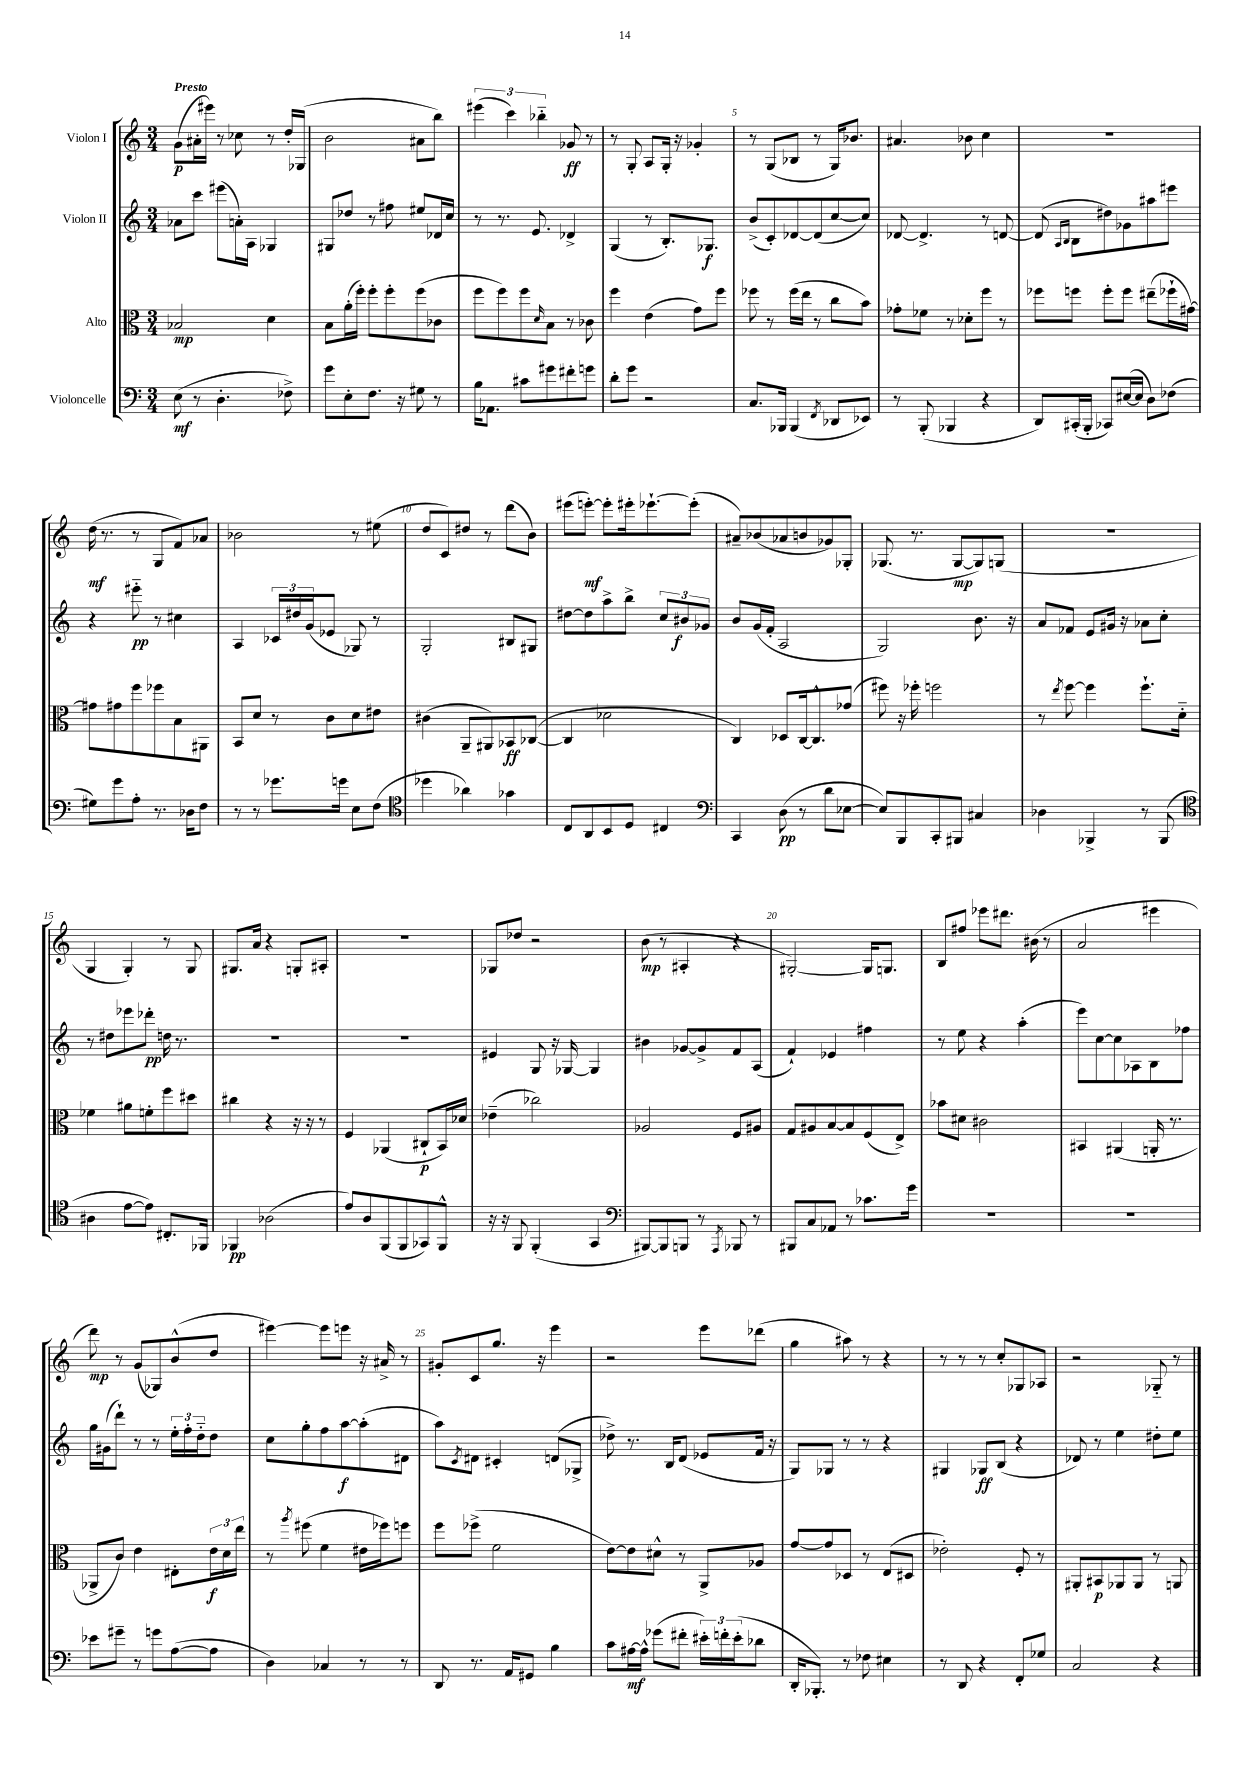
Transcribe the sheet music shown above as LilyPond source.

<<
\new StaffGroup <<
\new Staff = "s0" \with { instrumentName = "Violon I" } {
    \clef treble \key c \major \numericTimeSignature \time 3/4 \tempo "Presto"
    g'8\p( ais'16-. eis'''16) r8 ces''8 r8 d''16-. ges16( |
    b'2 ais'8 b''8) |
    \tuplet 3/2 { eis'''4( c'''4) bes''4-_ } ges'8\ff r8 |
    r8 g8-. a8 g16-. r16 ges'4-. |
    r8 g8( bes8 r8 g16) bes'8. |
    ais'4. bes'8 c''4 |
    R2. |
    d''16\mf( r8. r8 g8 f'8) aes'8 |
    bes'2 r8 eis''8( |
    d''8 c'8) dis''8 r8 d'''8( b'8) |
    eis'''8( e'''8~-.\mf) e'''8-. eis'''16-. ees'''8.~-! ees'''8-.( |
    ais'8--) bes'8( aes'8 b'8 ges'8) ges8-. |
    ges8.( r8. ges8~\mp ges8) g8( |
    R2. |
    g4 g4-.) r8 g8 |
    gis8. a'16 r4 g8-. ais8-. |
    R2. |
    ges8 des''8 r2 |
    b'8\mp( r8 ais4-. r4 |
    gis2~-.) gis16 g8. |
    b8 fis''8 ees'''8 dis'''8. bis'16( r8 |
    a'2 eis'''4 |
    d'''8\mp) r8 g'8( ges8) b'8-^( d''8 |
    eis'''4~) eis'''8 e'''8 r16 ais'16-> r8 |
    gis'8-. c'8 g''8. r16 e'''4 |
    r2 e'''8 des'''8( |
    g''4 ais''8) r8 r4 |
    r8 r8 r8 c''8-. ges8 aes8 |
    r2 ges8-_ r8 \bar "|." |
}
\new Staff = "s1" \with { instrumentName = "Violon II" } {
    \clef treble \key c \major \numericTimeSignature \time 3/4
    aes'8 c'''8 eis'''8( a'16-.) a16 ges4 |
    gis8 des''8 r8 fis''8 eis''8 des'16 c''16 |
    r8 r8. e'8. des'4-> |
    g4( r8 b8.-.) ges8.\f |
    b'8->( c'8-.) des'8~ des'8( c''8~ c''8) |
    des'8~ des'4.-> r8 d'8~ |
    d'8( \grace { a16 b16 } b8 dis''8) ges'8 ais''8 eis'''8 |
    r4 eis'''8-_\pp r8 cis''4 |
    a4 \tuplet 3/2 { ces'16 dis''16 g'16( } ees'8 ges8) r8 |
    g2-. bis8 gis8 |
    dis''8~ dis''8 a''8-> b''8-> \tuplet 3/2 { c''8 bis'8\f ges'8 } |
    b'8 g'16( f'16-. a2 |
    g2) b'8. r16 |
    a'8 fes'8 e'8 gis'16 r16 aes'8 c''8-. |
    r8 dis''8 ees'''8 des'''8-.\pp d''16 r8. |
    R2. |
    R2. |
    eis'4 g8 r16 ges16~ ges4 |
    bis'4 ges'8~ ges'8-> f'8 a8( |
    f'4-!) ees'4 fis''4 |
    r8 e''8 r4 a''4-.( |
    e'''8) c''8~ c''8 aes8 b8 fes''8 |
    g''16 gis'16( d'''8-!) r8 r8 \tuplet 3/2 { e''16-. f''16-. d''16-_ } d''8 |
    c''8 g''8-. f''8 a''8~\f a''8-.( dis'8 |
    a''8) \acciaccatura { c'8 } dis'8 cis'4-. d'8( ges8-> |
    des''8->) r8. b16 d'8( ees'8 f'16 r16 |
    g8) ges8 r8 r8 r4 |
    gis4 ges8\ff b8( r4 |
    des'8) r8 e''4 dis''8-. e''8 \bar "|." |
}
\new Staff = "s2" \with { instrumentName = "Alto" } {
    \clef alto \key c \major \numericTimeSignature \time 3/4
    bes2\mp d'4 |
    b8 a'16-.( f''16-.) f''8-. f''8-. f''8( ces'8 |
    f''8 f''8) f''8 \grace { d'16 } b8 r8 ces'8 |
    f''4 e'4( g'8) f''8 |
    fes''8 r8 fes''16( e''16 r8 c''8 b'8) |
    ges'8-. fes'8 r8 des'8-. f''8 r8 |
    fes''8 f''8 f''8-. f''8 eis''8--( fes''16-! gis'16~) |
    gis'8 gis'8 f''8 fes''8 b8 ais,8 |
    b,8 d'8 r8 c'8 d'8 eis'8 |
    cis'4( a,8-- ais,8) bes,8\ff ces8~( |
    ces4 des'2 |
    c4) des8 c16~ c8.-^ ges'8( |
    fis''8) r16 fes''16-. f''2 |
    r8 \acciaccatura { e''8 } f''8~ f''4 f''8.-! d'16-_ |
    fes'4 ais'8 f'8-. f''8 dis''8 |
    cis''4 r4 r16 r16 r8 |
    f4 aes,4( cis8-!\p b,16) des'16 |
    ees'4--( ces''2) |
    aes2 f8 ais8 |
    g8 ais8 b8~ b8 f8( e8->) |
    bes'8 dis'8 cis'2 |
    bis,4 ais,4( a,16-. r8. |
    aes,8-> c'8) e'4 eis8-. \tuplet 3/2 { e'16\f d'16 e''16 } |
    r8 \acciaccatura { a''8 } fis''8( f'4 eis'16 fes''16) f''8 |
    f''8 fes''8->( f'2 |
    e'8~) e'8 dis'8-^ r8 a,8-> aes8 |
    g'8~ g'8 des8 r8 e8( dis8 |
    ees'2-.) f8-. r8 |
    ais,8-. bis,8\p aes,8 aes,8 r8 a,8 \bar "|." |
}
\new Staff = "s3" \with { instrumentName = "Violoncelle" } {
    \clef bass \key c \major \numericTimeSignature \time 3/4
    e8\mf( r8 d4.-. fes8->) |
    g'8 e8-. f8. r16 gis8 r8 |
    b16 aes,8. cis'8 gis'8 fis'8-. g'8 |
    d'8-. g'8 r2 |
    c8. bes,,16 bes,,4( \acciaccatura { f,8 } des,8 ees,8) |
    r8 b,,8-.( bes,,4 r4 |
    d,8) cis,16-.( b,,16-. ces,8) eis16~( eis16 d8) fes8( |
    gis8) g'8 a8-. r8. des16 f8 |
    r8 r8 ges'8. g'16 e8 f8( |
    \clef tenor des''4 aes'4) ges'4 |
    c8 a,8 b,8 d8 cis4 |
    \clef bass c,4 d8\pp( r8 d'8 ees8~ |
    ees8) b,,8 c,8-. bis,,8 cis4 |
    des4 bes,,4-> r8 bes,,8( |
    \clef tenor ais4 e'8~ e'8) cis8.-. fes,16 |
    fes,4\pp aes2( |
    e'8) a8 f,8( f,8 ges,8) f,8-^ |
    r16 r16 f,8 f,4-.( g,4 |
    \clef bass bis,,8~) bis,,8 b,,8 r8 \acciaccatura { a,,8 } bes,,8 r8 |
    bis,,8 c8 aes,8 r8 ces'8. g'16 |
    R2. |
    R2. |
    ees'8 gis'8-- r8 g'8 a8~( a8 |
    d4) ces4 r8 r8 |
    d,8 r8. a,16 gis,8 b4 |
    c'8 ais16~\mf ais16-^ ges'8( fis'8-. \tuplet 3/2 { eis'16-.) f'16-. eis'16-.( } des'8 |
    d,16-. bes,,8.-.) r8 fes8 eis4 |
    r8 d,8 r4 f,8-. ges8 |
    c2 r4 \bar "|." |
}
>>
>>
\layout { \context { \Score \override BarNumber.break-visibility = ##(#f #t #t) barNumberVisibility = #(every-nth-bar-number-visible 5) } }
